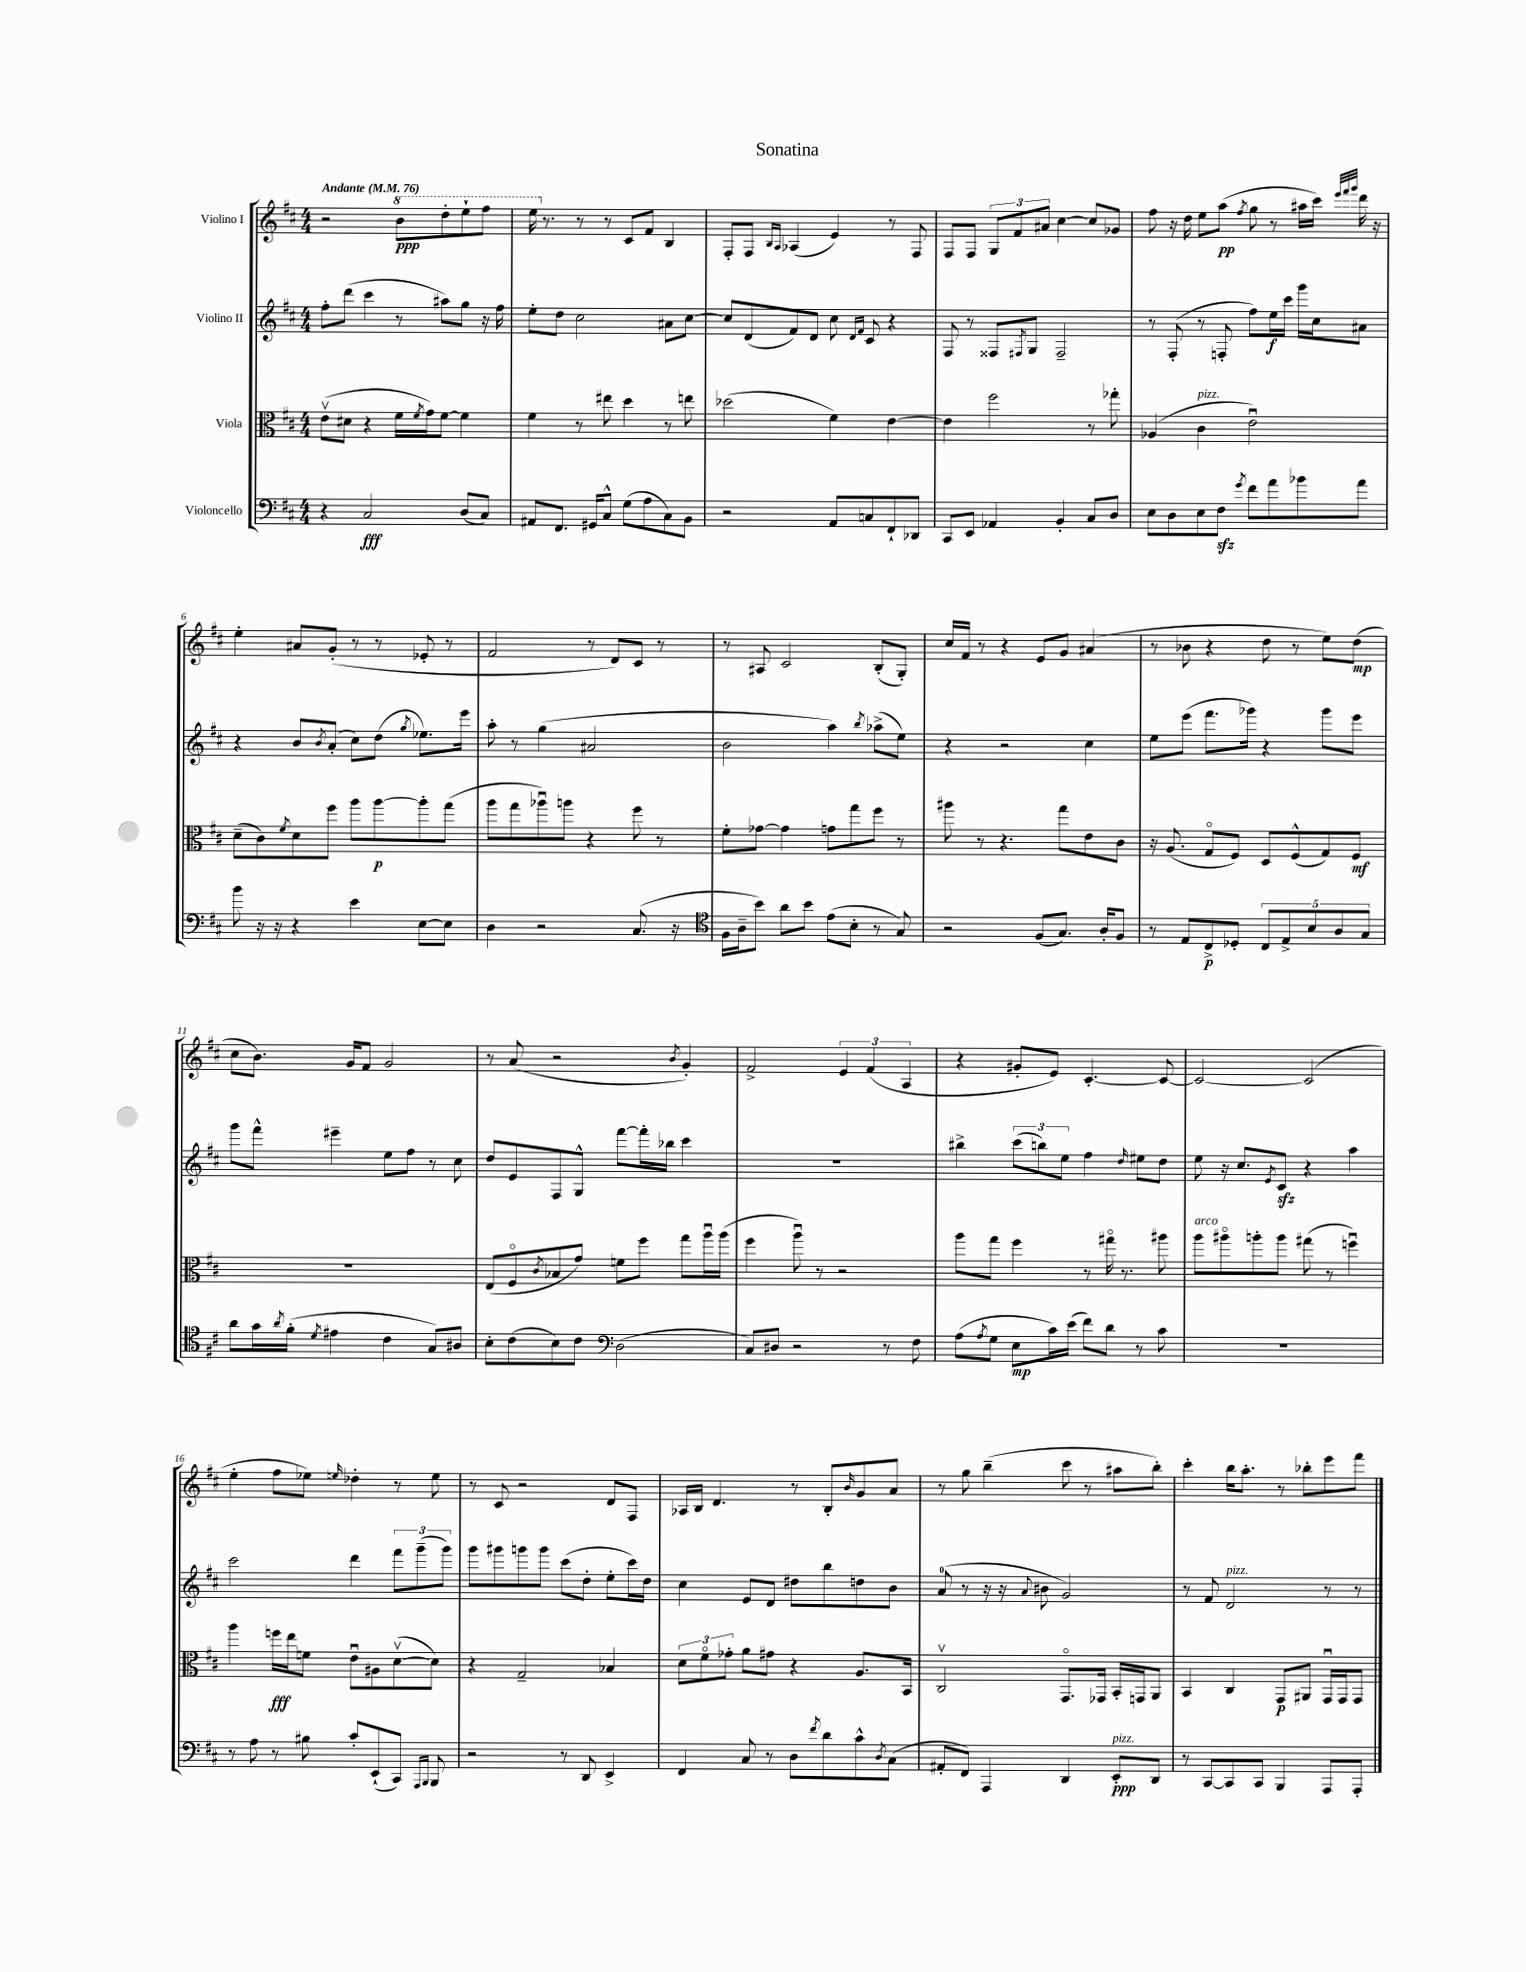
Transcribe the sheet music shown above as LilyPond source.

\header { title = "Sonatina" }
<<
\new StaffGroup <<
\new Staff = "s0" \with { instrumentName = "Violino I" } {
    \clef treble \key d \major \numericTimeSignature \time 4/4 \tempo "Andante" 4 = 76
    r2 \ottava #1 b''8\ppp d'''8-. e'''8-! fis'''8 |
    e'''16 \ottava #0 r8. r8 r8 cis'8 fis'8 b4 |
    fis8-. fis8 \grace { b16 a16 } aes4( e'4) r8 fis8 |
    fis8 fis8 \tuplet 3/2 { g8 fis'8 ais'8 } cis''4~ cis''8 ges'8 |
    fis''8 r16 d''16 e''8 a''8\pp( \acciaccatura { fis''8 } g''8 r8 ais''16 cis'''16) \grace { e'''32 fis'''32 g'''32 } d'''16 r16 |
    e''4-. ais'8 g'8-.( r8 r8 ees'8-. r8 |
    fis'2 r8 d'8) cis'8 r8 |
    r8 ais8 cis'2 b8-.( g8-.) |
    cis''16 fis'16 r8 r4 e'8 g'8 ais'4( |
    r8 bes'8 r4 d''8 r8 e''8) d''8\mp( |
    cis''8 b'8.) g'16 fis'8 g'2 |
    r8 a'8( r2 \acciaccatura { b'8 } g'4-.) |
    fis'2-> \tuplet 3/2 { e'4 fis'4( a4 } |
    r4 gis'8-. e'8) cis'4.~-. cis'8~ |
    cis'2~ cis'2( |
    e''4-. fis''8 ees''8) \grace { e''16 } des''4-. r8 e''8 |
    r8 cis'8 r2 d'8 fis8 |
    aes16 b16 d'4. r8 b8-. \grace { b'16 } g'8 a'8 |
    r8 g''8 b''4--( cis'''8 r8 ais''8 b''8-.) |
    cis'''4-. b''16 a''8.-. r8 bes''8-. e'''8 fis'''8 \bar "|." |
}
\new Staff = "s1" \with { instrumentName = "Violino II" } {
    \clef treble \key d \major \numericTimeSignature \time 4/4
    fis''8-. d'''8( cis'''4 r8 ais''8) g''8 r16 fis''16 |
    e''8-. d''8 cis''2 ais'8 cis''8~ |
    cis''8 d'8( fis'8) d'8 cis''8 \grace { d'16 fis'16 } cis'8 r4 |
    fis8 r8 fisis8 \acciaccatura { fis8 } g8 fis2-- |
    r8 fis8-.( r8 f8-. fis''8) e''16\f cis'''16 g'''16 cis''16 ais'8 |
    r4 b'8 \acciaccatura { b'8 } a'8-.( cis''8) d''8( \acciaccatura { g''8 } ees''8.) e'''16 |
    a''8-. r8 g''4( ais'2 |
    b'2 a''4) \acciaccatura { b''8 } aes''8->( e''8) |
    r4 r2 cis''4 |
    e''8 e'''8( fis'''8. ges'''16) r4 ges'''8 e'''8 |
    g'''8 fis'''8-^ eis'''4-- e''8 fis''8 r8 cis''8 |
    d''8 e'8 fis8 g8-^ fis'''8~ fis'''16-. bes''16 cis'''4 |
    R1 |
    bis''4-> \tuplet 3/2 { cis'''8( b''8) e''8 } fis''4 \grace { d''16 } eis''8 d''8 |
    e''8 r16 cis''8. \acciaccatura { e'8 } cis'8\sfz r4 a''4 |
    cis'''2 d'''4 \tuplet 3/2 { fis'''8 g'''8--( g'''8) } |
    g'''8 gis'''8 g'''8 g'''8 cis'''8( d''8-. e''8-. cis'''16) d''16 |
    cis''4 e'8 d'8 dis''8 b''8 d''8 b'8 |
    a'8-0( r8 r16 r16 \appoggiatura { a'8 } bis'8 g'2) |
    r8 fis'8 d'2^\markup { \italic "pizz." } r8 r8 \bar "|." |
}
\new Staff = "s2" \with { instrumentName = "Viola" } {
    \clef alto \key d \major \numericTimeSignature \time 4/4
    e'8\upbow( dis'8 r4 fis'16 \acciaccatura { fis'8 } g'16) fis'8~ fis'4 |
    fis'4 r8 eis''8 d''4 r8 e''8 |
    des''2( fis'4) e'4~ |
    e'4 fis''2 r8 ges''8-. |
    aes4( cis'4^\markup { \italic "pizz." } e'2\downbow) |
    d'8--( cis'8) \acciaccatura { fis'8 } d'8 fis''8 a''8 a''8~\p a''8-. g''8( |
    a''8 g''8 aes''8\downbow) a''8 r4 fis''8 r8 |
    fis'8-. ges'8~ ges'4 g'8 g''8 fis''8 r8 |
    ais''8 r8 r4. g''8 e'8 cis'8 |
    r16 a8.( g8\flageolet fis8) d8 fis8-^( g8) fis8\mf |
    R1 |
    e8( fis8\flageolet \acciaccatura { cis'8 } bes8 g'8) f'8 fis''8 g''8 a''16\downbow a''16( |
    fis''4 a''8\downbow) r8 r2 |
    a''8 g''8 fis''4 r8 gis''16\flageolet r8. ais''8 |
    a''8^\markup { \italic "arco" } ais''8\flageolet a''8-. a''8 gis''8( r8 f''4\downbow) |
    a''4 f''16\fff e''16 f'8 e'8\downbow ais8 d'8~\upbow( d'8) |
    r4 g2-- bes4 |
    \tuplet 3/2 { d'8 fis'8\flageolet ges'8-. } a'8 gis'8 r4 a8. b,16 |
    cis2\upbow g,8.\flageolet ges,16 b,16-. g,16 a,8 |
    b,4 cis4 g,8\p ais,8 g,16\downbow g,16 g,8 \bar "|." |
}
\new Staff = "s3" \with { instrumentName = "Violoncello" } {
    \clef bass \key d \major \numericTimeSignature \time 4/4
    r4 cis2\fff d8( cis8) |
    ais,8 fis,8. gis,16 cis8-^ g8( a8 cis8) b,8 |
    r2 a,8 c8 fis,8-! des,8 |
    cis,8 e,8 aes,4 b,4-. cis8 d8 |
    e8 d8 e8 fis8\sfz \acciaccatura { g'8 } fis'8 a'8 bes'8 a'8 |
    b'8 r16 r16 r4 e'4 e8~ e8 |
    d4 r2 cis8.( r16 |
    \clef tenor fis16 a16-- b'8) a'8 b'8 e'8( b8-. r8 g8) |
    r2 fis8( g8.) a16-. fis8 |
    r8 e8 cis8->\p des8-. \tuplet 5/4 { cis8 e8-> b8 a8 g8 } |
    a'8 g'16 \acciaccatura { a'8 } fis'16-.( \acciaccatura { d'8 } eis'4 cis'4 g8) ais8 |
    b8-. cis'8( b8) cis'8 \clef bass d2( |
    cis8) dis8 r2 r8 fis8 |
    a8( \acciaccatura { a8 } g8 e8\mp cis'16) e'16( fis'8) d'8 r8 cis'8 |
    R1 |
    r8 a8 r8 bis8 cis'8-. e,8-!( cis,8) \grace { a,,16 b,,16 } b,,8 |
    r2 r8 d,8 e,4-> |
    fis,4 cis8 r8 d8 \acciaccatura { fis'8 } d'8 cis'8-^ \acciaccatura { d8 } cis8( |
    ais,8-. fis,8) a,,4 d,4 e,8-.\ppp^\markup { \italic "pizz." } d,8 |
    r8 cis,8~ cis,8 cis,8 b,,4 a,,8 a,,8-. \bar "|." |
}
>>
>>
